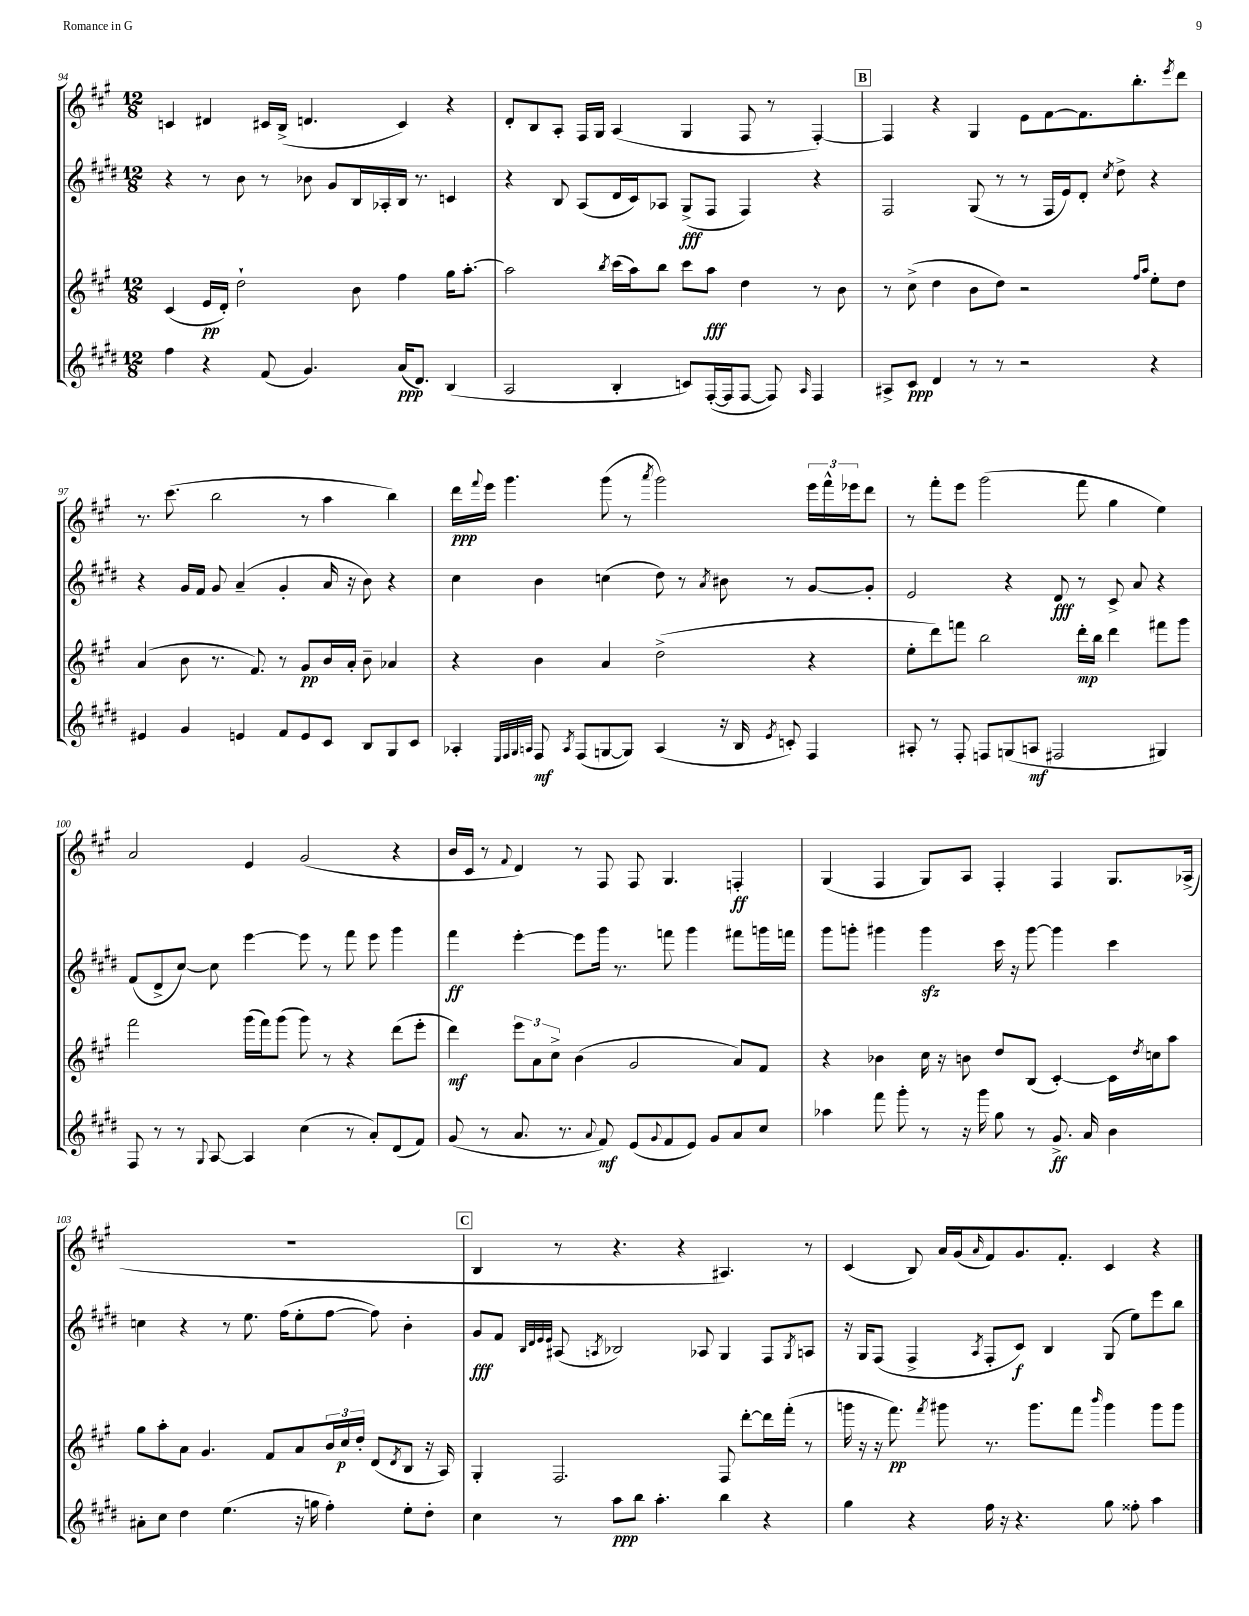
<<
\new StaffGroup <<
\new Staff = "s0" {
    \clef treble \key a \major \numericTimeSignature \time 12/8
    c'4 dis'4 cis'16 b16->( d'4. cis'4) r4 |
    d'8-. b8 a8-. fis16 gis16 a4( gis4 fis8 r8 fis4~-.) |
    \mark \markup { \box "B" } fis4 r4 gis4 e'8 fis'8~ fis'8. b''8.-. \acciaccatura { e'''8 } d'''8 |
    r8. cis'''8.( b''2 r8 a''4 b''4) |
    d'''16\ppp \appoggiatura { fis'''8 } e'''16 gis'''4. gis'''8( r8 \acciaccatura { a'''8 } gis'''2) \tuplet 3/2 { e'''16 fis'''16-^ ees'''16 } d'''8 |
    r8 fis'''8-. e'''8 gis'''2( fis'''8 gis''4 e''4) |
    a'2 e'4 gis'2( r4 |
    b'16 cis'16 r8 \appoggiatura { fis'8 } d'4) r8 fis8 fis8 gis4. f4-.\ff |
    gis4( fis4 gis8) a8 fis4-. fis4 gis8. aes16->( |
    R1. |
    \mark \markup { \box "C" } b4 r8 r4. r4 ais4.) r8 |
    cis'4( b8) a'16 gis'16( \grace { a'16 } fis'8) gis'8. fis'8.-. cis'4 r4 \bar "|." |
}
\new Staff = "s1" {
    \clef treble \key e \major \numericTimeSignature \time 12/8
    r4 r8 b'8 r8 bes'8 gis'8 b16 aes16-. b16 r8. c'4 |
    r4 b8 a8( dis'16 cis'16) aes8 gis8->\fff( fis8 fis4) r4 |
    \mark \markup { \box "B" } fis2 gis8( r8 r8 fis16 e'16) dis'8-. \acciaccatura { cis''8 } dis''8-> r4 |
    r4 gis'16 fis'16 gis'8 a'4--( gis'4-. a'16 r16 b'8) r4 |
    cis''4 b'4 c''4( dis''8) r8 \acciaccatura { a'8 } bis'8 r8 gis'8~ gis'8-. |
    e'2 r4 dis'8\fff r8 cis'8-> a'8 r4 |
    fis'8( dis'8-> cis''8~) cis''8 e'''4~ e'''8 r8 fis'''8 e'''8 gis'''4 |
    fis'''4\ff e'''4~-. e'''8 gis'''16 r8. f'''8 gis'''4 fis'''8 g'''16 f'''16 |
    gis'''8 g'''8-. gis'''4 gis'''4\sfz cis'''16 r16 gis'''8~ gis'''4 cis'''4 |
    c''4 r4 r8 e''8. fis''16( e''8-. fis''8~ fis''8) b'4-. |
    \mark \markup { \box "C" } gis'8\fff fis'8 \grace { b32 dis'32 e'32 e'32 } ais8( \acciaccatura { a8 } bes2) aes8 gis4 fis8 \acciaccatura { gis8 } a8 |
    r16 gis16 fis8( fis4-> \acciaccatura { a8 } fis8-. cis'8\f) b4 gis8( e''8) e'''8 b''8 \bar "|." |
}
\new Staff = "s2" {
    \clef treble \key a \major \numericTimeSignature \time 12/8
    cis'4( e'16\pp d'16-.) d''2-! b'8 fis''4 gis''16 a''8.~-. |
    a''2 \acciaccatura { b''8 } cis'''16( a''16) b''8 cis'''8 a''8\fff d''4 r8 b'8 |
    \mark \markup { \box "B" } r8 cis''8->( d''4 b'8 d''8) r2 \grace { fis''16 a''16 } e''8-. d''8 |
    a'4( b'8 r8. fis'8.) r8 gis'8\pp b'16 a'16-. b'8-- aes'4 |
    r4 b'4 a'4 d''2->( r4 |
    e''8-. d'''8) f'''8 b''2 d'''16-.\mp b''16 d'''4 fis'''8 gis'''8 |
    fis'''2 gis'''16( fis'''16) gis'''8( gis'''8) r8 r4 d'''8( e'''8-. |
    d'''4\mf) \tuplet 3/2 { e'''8 a'8 cis''8-> } b'4( gis'2 a'8) fis'8 |
    r4 bes'4 cis''16 r16 b'8 d''8 b8( cis'4~-.) cis'16 \acciaccatura { d''8 } c''16 a''8 |
    gis''8 a''8-. a'8 gis'4. fis'8 a'8 \tuplet 3/2 { b'16 cis''16\p d''16-. } d'8( \acciaccatura { d'8 } b8 r16 a16) |
    \mark \markup { \box "C" } gis4-. fis2. fis8 d'''8~-. d'''16 fis'''16-.( r8 |
    g'''16 r16 r16 fis'''8.\pp) \acciaccatura { fis'''8 } gis'''8 r8. gis'''8. fis'''8 \grace { b'''16 } gis'''4 gis'''8 gis'''8 \bar "|." |
}
\new Staff = "s3" {
    \clef treble \key e \major \numericTimeSignature \time 12/8
    fis''4 r4 fis'8( gis'4.) a'16\ppp( dis'8.) b4( |
    a2 b4-. c'8) fis16~-.( fis16 fis8~ fis8) \grace { a16 } fis4 |
    \mark \markup { \box "B" } ais8-> cis'8\ppp dis'4 r8 r8 r2 r4 |
    eis'4 gis'4 e'4 fis'8 e'8 cis'8 b8 gis8 cis'8 |
    aes4-. \grace { e32 fis32 gis32 a32 } fis8\mf \acciaccatura { a8 } fis8( g8~ g8) a4( r16 b16 \acciaccatura { e'8 } c'8-.) fis4 |
    ais8-. r8 fis8-. f8 g8( a8\mf fis2 gis4) |
    fis8 r8 r8 \appoggiatura { gis8 } a8~ a4 cis''4( r8 a'8-.) dis'8( fis'8) |
    gis'8( r8 a'8. r8. \appoggiatura { a'8 } fis'8\mf) e'8( \appoggiatura { gis'8 } fis'8 e'8) gis'8 a'8 cis''8 |
    aes''4 fis'''8 gis'''8-. r8 r16 gis'''16 gis''8 r8 gis'8.->\ff a'16 b'4 |
    ais'8-. cis''8 dis''4 e''4.( r16 g''16 fis''4-.) e''8-. dis''8-. |
    \mark \markup { \box "C" } cis''4 r8 a''8\ppp b''8 a''4.-. b''4 r4 |
    gis''4 r4 fis''16 r16 r4. gis''8 fisis''8-. a''4 \bar "|." |
}
>>
>>
\layout { \context { \Score currentBarNumber = #94 } }
